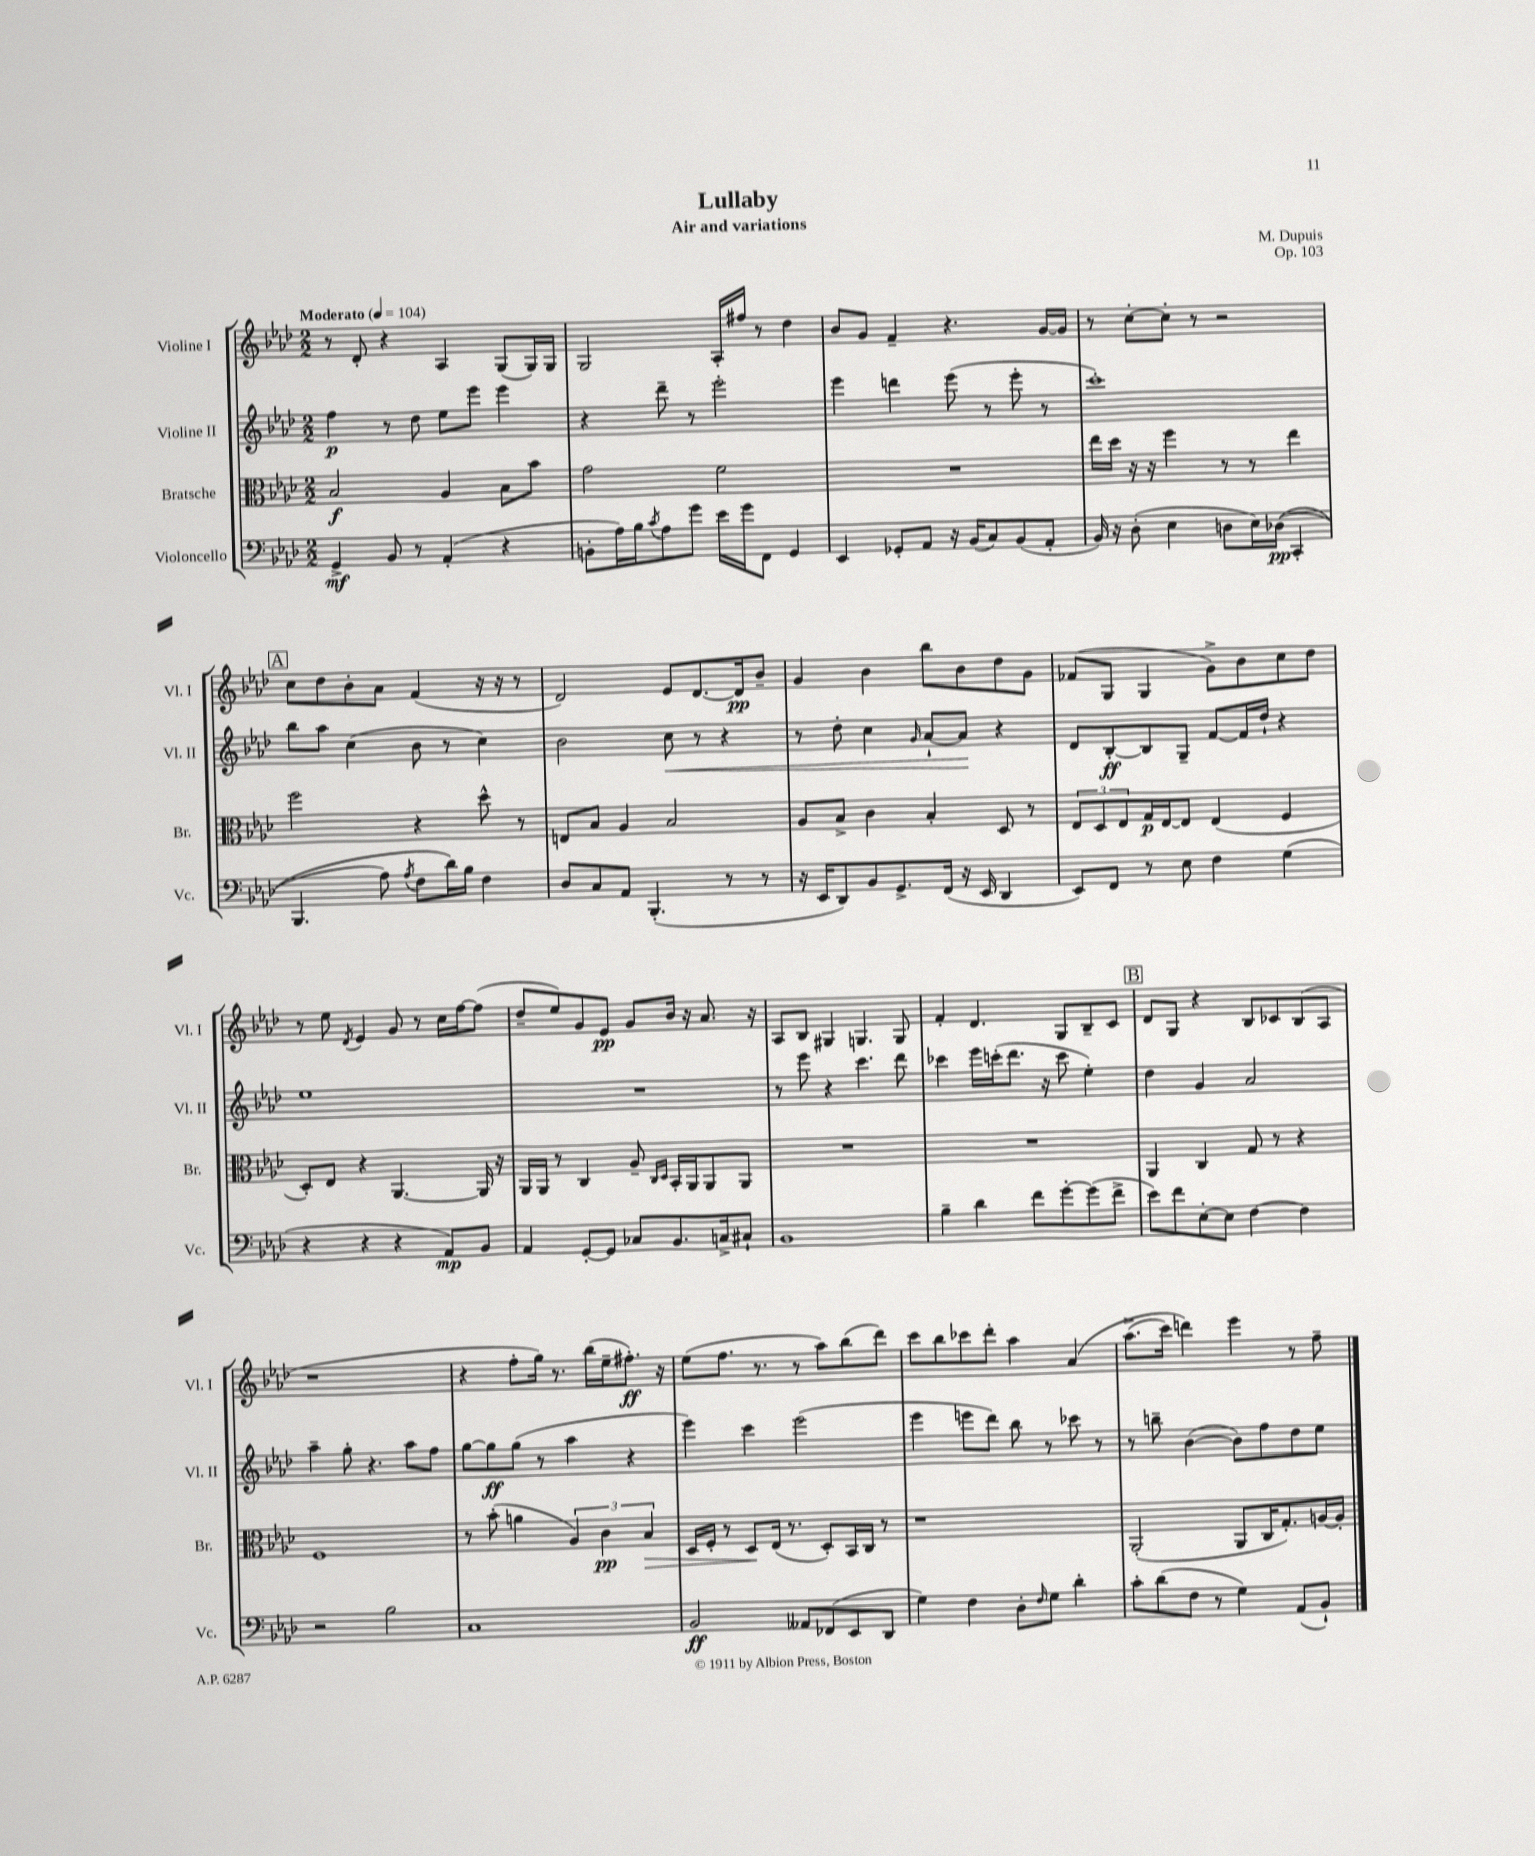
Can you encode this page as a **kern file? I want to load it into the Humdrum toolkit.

**kern	**kern	**kern	**kern
*staff4	*staff3	*staff2	*staff1
*clefF4	*clefC3	*clefG2	*clefG2
*k[b-e-a-d-]	*k[b-e-a-d-]	*k[b-e-a-d-]	*k[b-e-a-d-]
*M2/2	*M2/2	*M2/2	*M2/2
*MM104	*MM104	*MM104	*MM104
4GG^	2B-	4ff	8r
.	.	.	8d-'
8BB-	.	8r	4r
8r	.	8dd-	.
(4AA-'	4A-	8ee-	4A-
.	.	8eee-	.
4r	8B-	4eee-	(8G
.	8b-	.	16G)
.	.	.	16G
=	=	=	=
8BB'	2g	4r	2G
16A-)	.	.	.
16B-	.	.	.
8qc	.	.	.
8A-	.	8ddd-~	.
8g	.	8r	.
16e-	2f	2eee-'	16A-'
16g	.	.	16ff#
8FF	.	.	8r
4GG	.	.	4dd-
=	=	=	=
4EE-	1r	4eee-	8b-
.	.	.	8g
8GG-'	.	4ddd	4f~
8AA-	.	.	.
16r	.	(8eee-	4.r
(16BB-	.	.	.
8C)	.	8r	.
(8BB-	.	8eee-'	.
8AA-'	.	8r	[16g
.	.	.	16g]
=	=	=	=
16BB-)	16ee-	1ccc')	8r
16r	16dd-	.	.
(8D-'	16r	.	[8cc'
.	16r	.	.
4E-	4ff	.	8cc']
.	.	.	8r
8D	8r	.	2r
16E-)	8r	.	.
&((16D-	.	.	.
4CC'	4ee-	.	.
=	=	=	=
4.BBB-	2ff	8bb-	8cc
.	.	8aa-	8dd-
.	.	(4cc	8b-'
8A-)	.	.	8a-
8qA-	.	.	.
8F	4r	8b-	(4f
16d-&)	.	8r	.
16B-	.	.	.
4F	8dd-^^	4cc)	16r
.	.	.	16r
.	8r	.	8r
=	=	=	=
8D-	8E	2b-	2d-)
8C	8B-	.	.
8AA-	4A-	.	.
(4.BBB-'	.	.	.
.	2B-	8cc	8e-
.	.	8r	[8.d-
8r	.	4r	.
.	.	.	16d-]
8r	.	.	8b-~
=	=	=	=
16r	8A-	8r	4g
16EE-	.	.	.
8DD-)	8B-^	8dd-'	.
8BB-	4c	4cc	4b-
8.GG^	.	.	.
.	.	16qqg	.
.	4B-'	[8a-`	8bb-
(16FF	.	.	.
16r	.	8a-]	8b-
16EE-	.	.	.
4DD-	8D-	4r	8dd-
.	8r	.	8g
=	=	=	=
8EE-)	12E-	8d-	(8f-
.	12D-	.	.
8FF	.	[8B-'	8G
.	12E-	.	.
8r	16G	8B-]	4G
.	[16E-	.	.
8E-	8E-]	8G~	.
4F	(4E-	[8f	8g^)
.	.	16f]	8b-
.	.	16dd-`	.
(4G	4F	4r	8cc
.	.	.	8dd-
=	=	=	=
4r	8D-')	1ee-	8r
.	8E-	.	8ee-
.	.	.	8qd-
4r	4r	.	4e-
4r	[4.AA-	.	8g
.	.	.	8r
8AA-)	.	.	16cc
.	.	.	[16ff
8BB-	16AA-]	.	(8ff]
.	16r	.	.
=	=	=	=
4AA-	16AA-	1r	8dd-~
.	16AA-	.	.
.	8r	.	8ee-)
[8GG'	4C	.	8g
8GG]	.	.	8e-
8C-	8A-~	.	8g
.	16qqC	.	.
.	16qqD-	.	.
8.BB-	16BB-'	.	16b-
.	16AA-	.	16r
.	8AA-	.	8.a-
16C^	.	.	.
8C#`	8AA-	.	.
.	.	.	16r
=	=	=	=
1BB-	1r	8r	8A-
.	.	8eee-	8B-
.	.	4r	4G#
.	.	4.ccc	4.G
.	.	8ddd-	8G
=	=	=	=
4B-~	1r	4ccc-	4f'
4d-	.	16eee-	4.d-
.	.	(16ccc'	.
.	.	8.ddd-	.
8f	.	.	.
.	.	16r	.
[8g'	.	8ccc	8G
(8g]	.	4ee-')	8B-~
8f^	.	.	8c
=	=	=	=
8e-)	4AA-	4dd-	8d-
8f	.	.	8G
[8E-'	4C	4g	4r
8E-]	.	.	.
[4F	8G	2a-	8B-
.	8r	.	8c-
4F]	4r	.	(8B-
.	.	.	8A-
=	=	=	=
2r	1F	4aa-~	1r
.	.	8gg'	.
.	.	4.r	.
2B-	.	.	.
.	.	8aa-	.
.	.	8ff	.
=	=	=	=
1C	8r	[8gg	4r
.	(8b-'	8gg]	.
.	4a	(8gg	8ff'
.	.	8r	16gg)
.	.	.	8.r
.	6A-)	4aa-	.
.	.	.	(16bb-
.	6c	.	.
.	.	.	16ee-~
.	.	4r	8.ff#')
.	6B-	.	.
.	.	.	16r
=	=	=	=
2BB-	16D-	4eee-)	(8ee-
.	16F'	.	.
.	8r	.	8.ff
.	8D-	4ccc	.
.	.	.	8.r
.	(16E-	.	.
.	8.r	.	.
8AA--	.	(2eee-	8r
(8FF-	8D-')	.	8aa-)
8EE-	16BB-	.	(8bb-
.	16C	.	.
8DD-	8r	.	8ddd-)
=	=	=	=
4G)	1r	4eee-	8ccc
.	.	.	8bb-
4F	.	8eee	8ccc-
.	.	8ddd-)	8ddd-'
8D-'	.	8bb-	4aa-
16qqF	.	.	.
8G	.	8r	.
4d-'	.	8ccc-	&(4a-
.	.	8r	.
=	=	=	=
8c'	(2AA-'	8r	(8.aa-^
(8d-	.	8bb~	.
.	.	.	16ccc)
8F	.	([4b-	4ddd&)
8r	.	.	.
4G)	8AA-	8b-])	4eee-
.	16C	8ff	.
.	8.G')	.	.
(8AA-	.	8dd-	8r
8BB-`)	[16A	8ee-	8ff~
.	16A']	.	.
==	==	==	==
*-	*-	*-	*-
